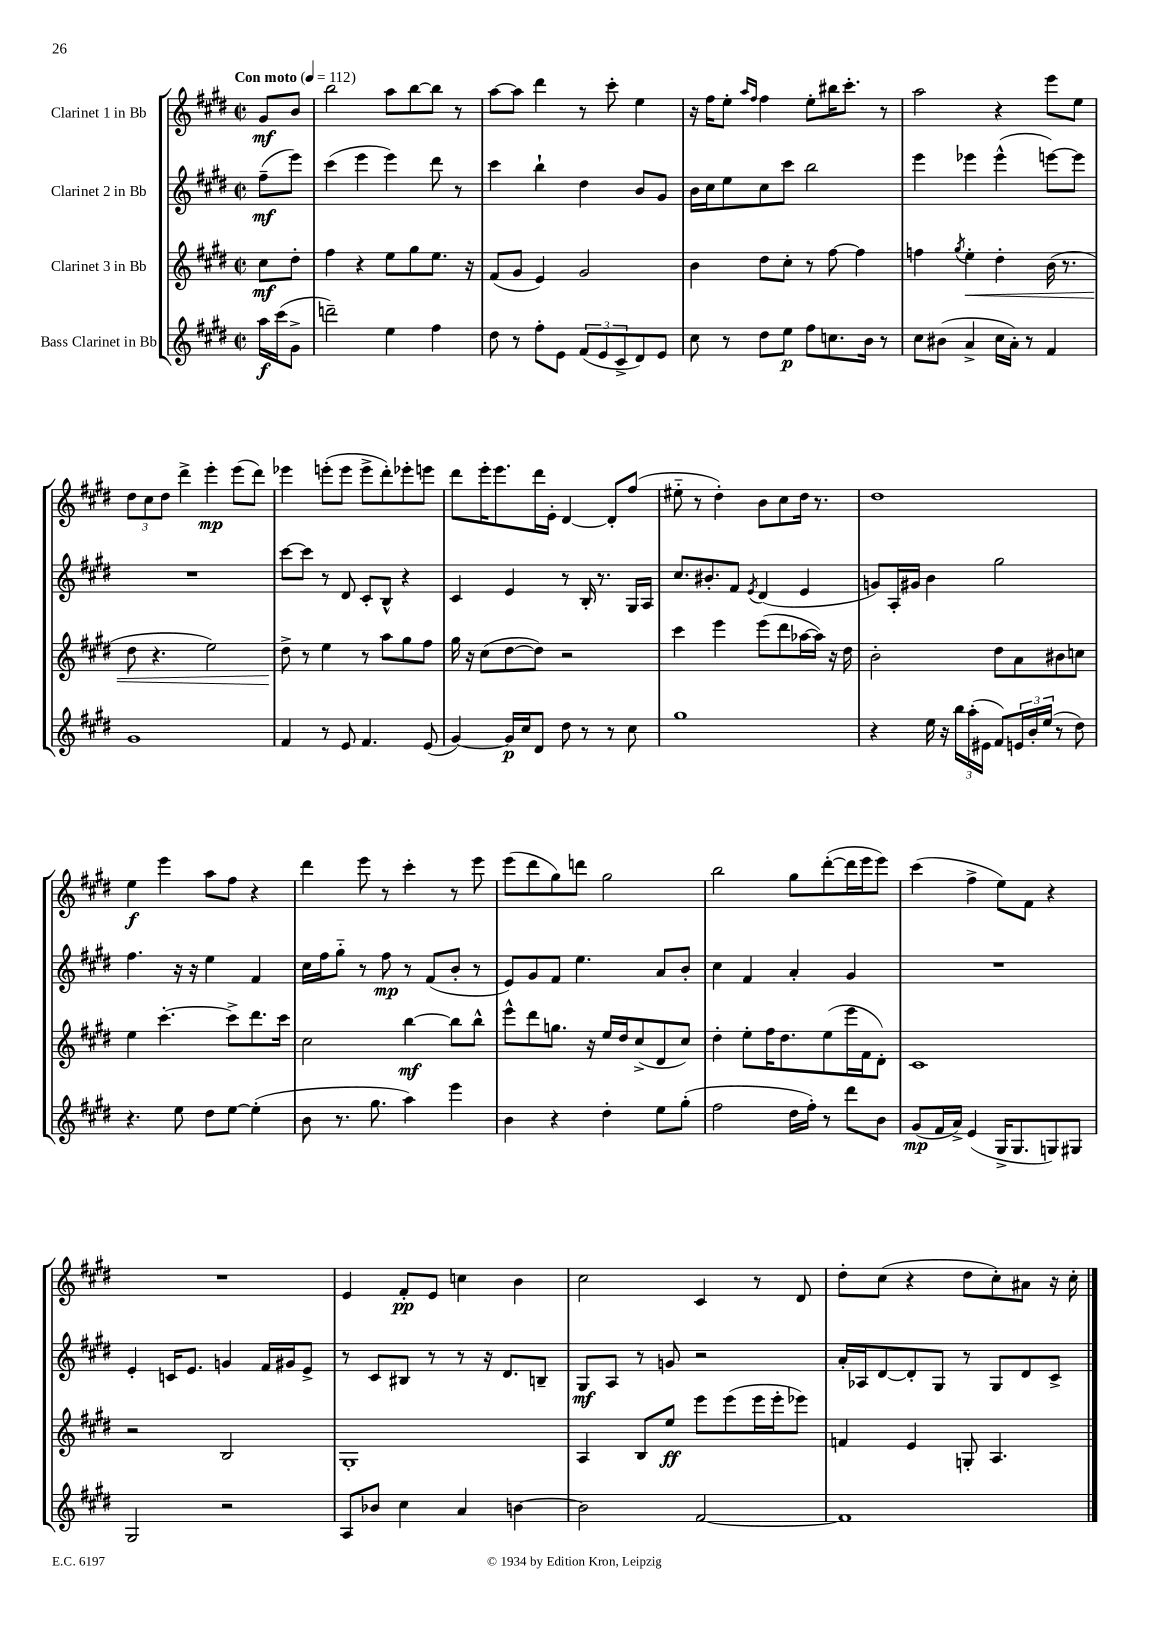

**kern	**dynam	**kern	**dynam	**kern	**dynam	**kern	**dynam
*part4	*part4	*part3	*part3	*part2	*part2	*part1	*part1
*staff4	*staff4	*staff3	*staff3	*staff2	*staff2	*staff1	*staff1
*I"Bass Clarinet in Bb	*	*I"Clarinet 3 in Bb	*	*I"Clarinet 2 in Bb	*	*I"Clarinet 1 in Bb	*
*clefG2	*	*clefG2	*	*clefG2	*	*clefG2	*
*k[f#c#g#d#]	*	*k[f#c#g#d#]	*	*k[f#c#g#d#]	*	*k[f#c#g#d#]	*
*M2/2	*	*M2/2	*	*M2/2	*	*M2/2	*
*met(c|)	*	*met(c|)	*	*met(c|)	*	*met(c|)	*
*MM112	*	*MM112	*	*MM112	*	*MM112	*
=	=	=	=	=	=	=	=
!	!	!	!	!	!	!LO:TX:a:B:t=Con moto	!
16aa\LL	f	8cc#\L	mf	(8ff#~\L	mf	8g#/L	mf
(16ccc#\J	.	.	.	.	.	.	.
8g#^\J	.	8dd#'\J	.	8eee\J)	.	8b/J	.
=1	=1	=1	=1	=1	=1	=1	=1
2dddn~\)	.	4ff#\	.	(4ccc#\	.	2bb\	.
.	.	4r	.	4eee\	.	.	.
4ee\	.	8ee\L	.	4eee\)	.	8aa\L	.
.	.	8gg#\	.	.	.	[8bb\	.
4ff#\	.	8.ee\J	.	8ddd#\	.	8bb\J]	.
.	.	.	.	8r	.	8r	.
.	.	16r	.	.	.	.	.
=2	=2	=2	=2	=2	=2	=2	=2
8dd#\	.	(8f#/L	.	4ccc#\	.	[8aa\L	.
8r	.	8g#/J	.	.	.	8aa\J]	.
8ff#'\L	.	4e/)	.	4bb`\	.	4ddd#\	.
8e\J	.	.	.	.	.	.	.
(12f#/L	.	2g#/	.	4dd#\	.	8r	.
12e/	.	.	.	.	.	.	.
.	.	.	.	.	.	8ccc#'\	.
12c#^/	.	.	.	.	.	.	.
8d#/)	.	.	.	8b/L	.	4ee\	.
8e/J	.	.	.	8g#/J	.	.	.
=3	=3	=3	=3	=3	=3	=3	=3
8cc#\	.	4b\	.	16b\LL	.	16r	.
.	.	.	.	16cc#\J	.	16ff#\KL	.
8r	.	.	.	8ee\	.	8ee'\J	.
.	.	.	.	.	.	16qqaa/LL	.
.	.	.	.	.	.	16qqff#/JJ	.
8dd#\L	.	8dd#\L	.	8cc#\	.	4ff#\	.
8ee\J	p	8cc#'\J	.	8ccc#\J	.	.	.
8ff#\L	.	8r	.	2bb\	.	8ee'\L	.
8.ccn\	.	[8ff#\	.	.	.	16bb#X\K	.
.	.	.	.	.	.	8.ccc#'\J	.
.	.	4ff#\]	.	.	.	.	.
16b\Jk	.	.	.	.	.	.	.
8r	.	.	.	.	.	8r	.
=4	=4	=4	=4	=4	=4	=4	=4
8cc#\L	.	4ffn\	.	4eee\	.	2aa\	.
(8b#X\J	.	.	.	.	.	.	.
.	.	8qgg#/	.	.	.	.	.
!	!	!	!LO:HP:b	!	!	!	!
4a^/	.	4ee'\	<	4eee-X\	.	.	.
16cc#\LL	.	4dd#'\	.	(4eee-^^\	.	4r	.
16a'\JJ)	.	.	.	.	.	.	.
8r	.	.	.	.	.	.	.
4f#/	.	(16b\	.	[8eeen\L)	.	8eee\L	.
.	.	8.r	.	.	.	.	.
.	.	.	.	8eee\J]	.	8ee\J	.
!!LO:LB:g=z
=5	=5	=5	=5	=5	=5	=5	=5
1g#	.	8dd#\	.	1r	.	12dd#\L	.
.	.	.	.	.	.	12cc#\	.
.	.	4.r	.	.	.	.	.
.	.	.	.	.	.	12dd#\J	.
.	.	.	.	.	.	4ddd#^\	.
.	.	2ee\)	.	.	.	4eee'\	mp
.	.	.	.	.	.	(8eee\L	.
.	.	.	.	.	.	8ddd#\J)	.
=6	=6	=6	=6	=6	=6	=6	=6
4f#/	.	8dd#^\	.	[8ccc#\L	.	4eee-X\	.
.	.	8r	[	8ccc#\J]	.	.	.
8r	.	4ee\	.	8r	.	(8eeen'\L	.
8e/	.	.	.	8d#/	.	8eee\J	.
4.f#/	.	8r	.	8c#'/L	.	8eee^\L	.
.	.	8aa\L	.	8B^^/J	.	8ddd#'\)	.
.	.	8gg#\	.	4r	.	8eee-X'\	.
(8e/	.	8ff#\J	.	.	.	8eeen\J	.
=7	=7	=7	=7	=7	=7	=7	=7
[4g#/)	.	16gg#\	.	4c#/	.	8ddd#\L	.
.	.	16r	.	.	.	.	.
.	.	(8cc#\L	.	.	.	16eee'\K	.
.	.	.	.	.	.	8.eee\	.
16g#/LL]	p	[8dd#\	.	4e/	.	.	.
16cc#/J	.	.	.	.	.	.	.
8d#/J	.	8dd#\J])	.	.	.	16ddd#\L	.
.	.	.	.	.	.	16e'\JJ	.
8dd#\	.	2r	.	8r	.	[4d#/	.
8r	.	.	.	16B'/	.	.	.
.	.	.	.	8.r	.	.	.
8r	.	.	.	.	.	8d#'/L]	.
8cc#\	.	.	.	16G#/LL	.	(8ff#/J	.
.	.	.	.	16A/JJ	.	.	.
=8	=8	=8	=8	=8	=8	=8	=8
1gg#	.	4ccc#\	.	8.cc#/L	.	8ee#X\	.
.	.	.	.	.	.	8r	.
.	.	.	.	8.b#X'/	.	.	.
.	.	4eee\	.	.	.	4dd#'\)	.
.	.	.	.	8f#/J	.	.	.
.	.	.	.	8qe/	.	.	.
.	.	(8eee\L	.	(4d#/	.	8b\L	.
.	.	8ddd#\	.	.	.	8cc#\	.
.	.	[16aa-X\L	.	4e/	.	16dd#\Jk	.
.	.	16aa-\JJ])	.	.	.	8.r	.
.	.	16r	.	.	.	.	.
.	.	16dd#\	.	.	.	.	.
=9	=9	=9	=9	=9	=9	=9	=9
4r	.	2b'\	.	8gn/L)	.	1dd#	.
.	.	.	.	16A'/L	.	.	.
.	.	.	.	16g#X/JJ	.	.	.
16ee\	.	.	.	4b\	.	.	.
16r	.	.	.	.	.	.	.
24bb\LL	.	.	.	.	.	.	.
(24aa'\	.	.	.	.	.	.	.
24e#X\JJ	.	.	.	.	.	.	.
8f#/L)	.	8dd#\L	.	2gg#\	.	.	.
24en/L	.	8a\	.	.	.	.	.
24b'/	.	.	.	.	.	.	.
(24ee/JJ	.	.	.	.	.	.	.
8r	.	8b#X\	.	.	.	.	.
8dd#\)	.	8ccn\J	.	.	.	.	.
!!LO:LB:g=z
=10	=10	=10	=10	=10	=10	=10	=10
4.r	.	4ee\	.	4.ff#\	.	4ee\	f
.	.	[4.ccc#'\	.	.	.	4eee\	.
8ee\	.	.	.	16r	.	.	.
.	.	.	.	16r	.	.	.
8dd#\L	.	.	.	4ee\	.	8aa\L	.
[8ee\J	.	8ccc#^\L]	.	.	.	8ff#\J	.
(4ee'\]	.	8.ddd#\	.	4f#/	.	4r	.
.	.	16ccc#\Jk	.	.	.	.	.
=11	=11	=11	=11	=11	=11	=11	=11
8b\	.	2cc#\	.	16cc#\LL	.	4ddd#\	.
.	.	.	.	16ff#\J	.	.	.
8.r	.	.	.	8gg#\J	.	.	.
.	.	.	.	8r	.	8eee\	.
8.gg#\	.	.	.	.	.	.	.
.	.	.	.	8ff#\	mp	8r	.
4aa\)	.	[4bb\	mf	8r	.	4ccc#'\	.
.	.	.	.	(8f#/L	.	.	.
4eee\	.	8bb\L]	.	8b'/J	.	8r	.
.	.	8bb^^\J	.	8r	.	8eee\	.
=12	=12	=12	=12	=12	=12	=12	=12
4b\	.	8eee^^\L	.	8e/L)	.	(8eee\L	.
.	.	8ddd#\	.	8g#/	.	8ddd#\	.
4r	.	8.ggn\J	.	8f#/J	.	8gg#\)	.
.	.	.	.	4.ee\	.	8dddn\J	.
.	.	16r	.	.	.	.	.
4dd#'\	.	16ee/LL	.	.	.	2gg#\	.
.	.	16dd#/J	.	.	.	.	.
.	.	(8cc#^/	.	.	.	.	.
8ee\L	.	8d#/	.	8a/L	.	.	.
(8gg#'\J	.	8cc#/J)	.	8b'/J	.	.	.
=13	=13	=13	=13	=13	=13	=13	=13
2ff#\	.	4dd#'\	.	4cc#\	.	2bb\	.
.	.	8ee'\L	.	4f#/	.	.	.
.	.	16ff#\K	.	.	.	.	.
.	.	8.dd#\	.	.	.	.	.
16dd#\LL	.	.	.	4a'/	.	8gg#\L	.
16ff#'\JJ)	.	.	.	.	.	.	.
8r	.	(8ee\	.	.	.	([8ddd#'\	.
8ddd#\L	.	16eee\L	.	4g#/	.	16ddd#\L]	.
.	.	16f#\J	.	.	.	16eee\J	.
8b\J	.	8d#'\J)	.	.	.	8eee\J)	.
=14	=14	=14	=14	=14	=14	=14	=14
(8g#/L	mp	1c#	.	1r	.	(4ccc#\	.
16f#/L	.	.	.	.	.	.	.
16a^/JJ)	.	.	.	.	.	.	.
(4e/	.	.	.	.	.	4ff#^\	.
16G#^/KL	.	.	.	.	.	8ee\L)	.
8.G#/	.	.	.	.	.	.	.
.	.	.	.	.	.	8f#\J	.
8Gn/)	.	.	.	.	.	4r	.
8G#X/J	.	.	.	.	.	.	.
!!LO:LB:g=z
=15	=15	=15	=15	=15	=15	=15	=15
2G#/	.	2r	.	4e'/	.	1r	.
.	.	.	.	16cn/KL	.	.	.
.	.	.	.	8.e/J	.	.	.
2r	.	2B/	.	4gn/	.	.	.
.	.	.	.	16f#/LL	.	.	.
.	.	.	.	16g#X/J	.	.	.
.	.	.	.	8e^/J	.	.	.
=16	=16	=16	=16	=16	=16	=16	=16
8A/L	.	1G#'	.	8r	.	4e/	.
8b-X/J	.	.	.	8c#/L	.	.	.
4cc#\	.	.	.	8B#X/J	.	8f#'/L	pp
.	.	.	.	8r	.	8e/J	.
4a/	.	.	.	8r	.	4ccn\	.
.	.	.	.	16r	.	.	.
.	.	.	.	8.d#/L	.	.	.
[4bn\	.	.	.	.	.	4b\	.
.	.	.	.	8Bn~/J	.	.	.
=17	=17	=17	=17	=17	=17	=17	=17
2b\]	.	4A/	.	8G#/L	mf	2cc#\	.
.	.	.	.	8A/J	.	.	.
.	.	8B/L	.	8r	.	.	.
.	.	8ee/J	ff	8gn/	.	.	.
[2f#/	.	8eee\L	.	2r	.	4c#/	.
.	.	(8eee\	.	.	.	.	.
.	.	16eee\L	.	.	.	8r	.
.	.	16eee'\J	.	.	.	.	.
.	.	8eee-X\J)	.	.	.	8d#/	.
=18	=18	=18	=18	=18	=18	=18	=18
1f#]	.	4fn/	.	16a'/LL	.	8dd#'\L	.
.	.	.	.	16A-X/J	.	.	.
.	.	.	.	[8d#/	.	(8cc#\J	.
.	.	4e/	.	8d#'/]	.	4r	.
.	.	.	.	8G#/J	.	.	.
.	.	8Gn'/	.	8r	.	8dd#\L	.
.	.	4.A/	.	8G#/L	.	8cc#'\)	.
.	.	.	.	8d#/	.	8a#X\J	.
.	.	.	.	8c#^/J	.	16r	.
.	.	.	.	.	.	16cc#'\	.
==	==	==	==	==	==	==	==
*-	*-	*-	*-	*-	*-	*-	*-
